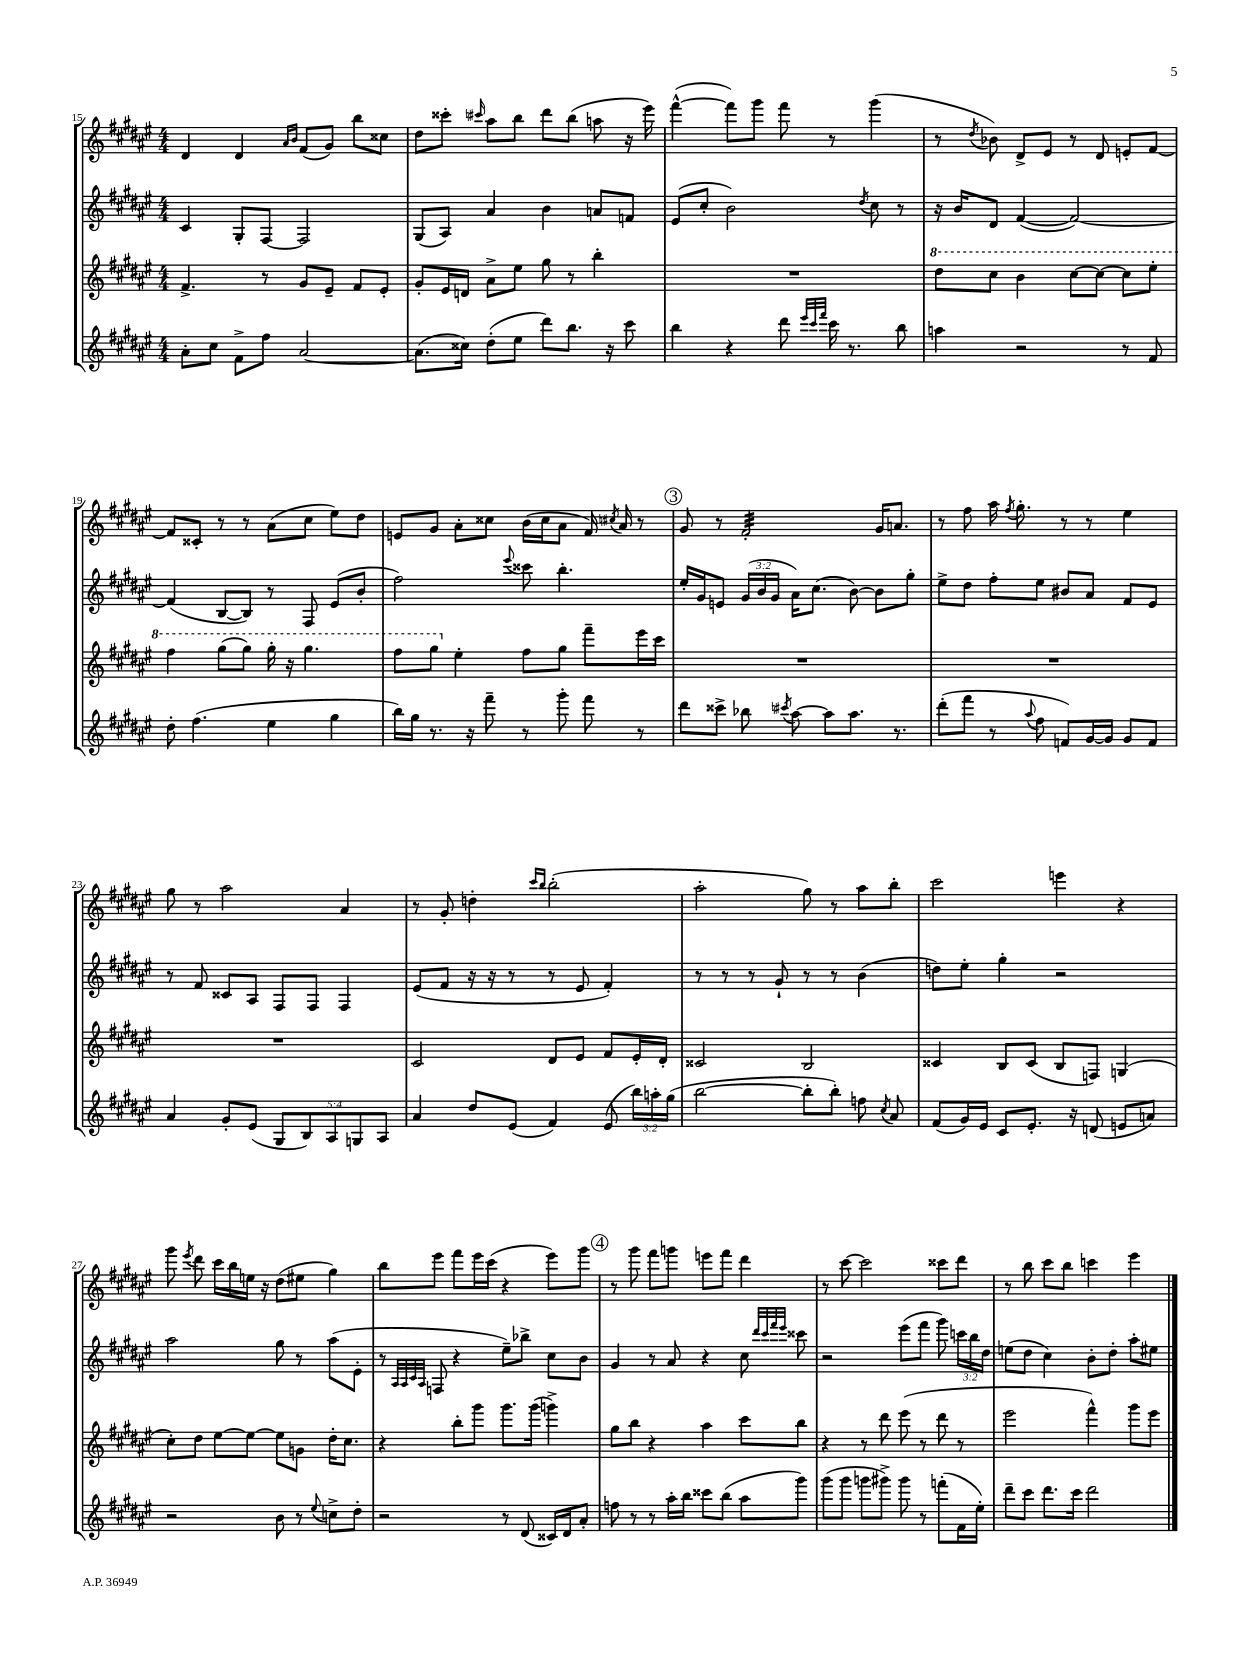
<<
\new StaffGroup <<
\new Staff = "s0" {
    \clef treble \key fis \major \numericTimeSignature \time 4/4
    \autoBeamOff dis'4 dis'4 \grace { ais'16[ b'16] } fis'8[( gis'8]) b''8[ cisis''8] |
    dis''8[ cisis'''8]-. \grace { cis'''16 } ais''8[ b''8] dis'''8[ b''8]( a''8 r16 eis'''16) |
    fis'''4~-^( fis'''8[) gis'''8] fis'''8 r8 gis'''4( |
    r8 \acciaccatura { dis''8 } bes'8) dis'8[-> eis'8] r8 dis'8 e'8[-. fis'8]~ |
    fis'8[ cisis'8]-. r8 r8 ais'8[( cis''8] eis''8[) dis''8] |
    e'8[ gis'8] ais'8[-. cisis''8] b'16[( cisis''16 ais'8] fis'16) \acciaccatura { cis''8 } ais'16 r8 |
    \mark \markup { \circle "3" } gis'8 r8 fis'2:32-. gis'16[ a'8.] |
    r8 fis''8 ais''16 \acciaccatura { fis''8 } gis''8.-. r8 r8 eis''4 |
    gis''8 r8 ais''2 ais'4 |
    r8 gis'8-. d''4-. \grace { cis'''16[ b''16] } b''2-.( |
    ais''2-. gis''8) r8 ais''8[ b''8]-. |
    cis'''2 e'''4 r4 |
    gis'''8 \acciaccatura { eis'''8 } dis'''8 cis'''16[ b''16 e''16] r16 dis''8[( eis''8] gis''4) |
    b''8[ eis'''8] fis'''8[ eis'''16 cis'''16]( r4 eis'''8[) gis'''8] |
    \mark \markup { \circle "4" } r8 gis'''8 fis'''8[ g'''8] e'''8[ fis'''8] dis'''4 |
    r8 cis'''8~ cis'''2 cisis'''8[ dis'''8] |
    r8 b''8 cis'''8[ b''8] c'''4 eis'''4 \bar "|." |
}
\new Staff = "s1" {
    \clef treble \key fis \major \numericTimeSignature \time 4/4 \override Staff.TupletNumber.text = #tuplet-number::calc-fraction-text
    \autoBeamOff cis'4 gis8[-. fis8]~ fis2 |
    gis8[( ais8]) ais'4 b'4 a'8[ f'8] |
    eis'8[( cis''8]-. b'2) \acciaccatura { dis''8 } cis''8 r8 |
    r16 b'16[ dis'8] fis'4~( fis'2~) |
    fis'4( b8[~ b8]) r8 fis8 eis'8[( b'8]-. |
    fis''2) \appoggiatura { eis'''8 } cisis'''8 b''4.-. |
    \mark \markup { \circle "3" } eis''16[-. gis'16 e'8] \tuplet 3/2 { gis'16[( b'16 gis'16] } ais'16[) cis''8.]( b'8~) b'8[ gis''8]-. |
    eis''8[-> dis''8] fis''8[-. eis''8] bis'8[ ais'8] fis'8[ eis'8] |
    r8 fis'8 cisis'8[ ais8] fis8[ fis8] fis4 |
    eis'8[( fis'8] r16 r16 r8 r8 eis'8 fis'4-.) |
    r8 r8 r8 gis'8-! r8 r8 b'4( |
    d''8[) eis''8]-. gis''4-. r2 |
    ais''2 gis''8 r8 ais''8[( eis'8]-. |
    r8 \grace { ais32[ ais32 cis'32 ais32] } f8 r4 eis''8[--) bes''8]-> cis''8[ b'8] |
    \mark \markup { \circle "4" } gis'4 r8 ais'8 r4 cis''8 \grace { dis'''32[ cis'''32 fis'''32 eis'''32] } cisis'''8 |
    r2 eis'''8[( fis'''8] gis'''8) \tuplet 3/2 { c'''16[ b''16 dis''16] } |
    e''8[( dis''8] cis''4) b'8[-. dis''8]-. ais''8[-. eis''8] \bar "|." |
}
\new Staff = "s2" {
    \clef treble \key fis \major \numericTimeSignature \time 4/4
    \autoBeamOff fis'4.-> r8 gis'8[ eis'8]-- fis'8[ eis'8]-. |
    gis'8[-. eis'16 d'16] ais'8[-> eis''8] gis''8 r8 b''4-. |
    R1 |
    \ottava #1 dis'''8[ cis'''8] b''4 cis'''8[~ cis'''8]~ cis'''8[ eis'''8]-. |
    fis'''4 gis'''8[( gis'''8]) gis'''16-. r16 gis'''4. |
    fis'''8[ gis'''8] \ottava #0 eis''4-. fis''8[ gis''8] fis'''8[-- eis'''16 cis'''16] |
    \mark \markup { \circle "3" } R1 |
    R1 |
    R1 |
    cis'2 dis'8[ eis'8] fis'8[ eis'16-. dis'16]-. |
    cisis'2 b2 |
    cisis'4 b8[ cisis'8]( b8[ f8]) g4( |
    cis''8[-.) dis''8] eis''8[~ eis''8]~ eis''8[ g'8] dis''16[-. cis''8.] |
    r4 b''8[-. gis'''8] gis'''8.[ gis'''16]( g'''4->) |
    \mark \markup { \circle "4" } gis''8[ b''8] r4 ais''4 cis'''8[ b''8] |
    r4 r8 dis'''8 eis'''8( r8 dis'''8 r8 |
    eis'''2 fis'''4-^) gis'''8[ eis'''8] \bar "|." |
}
\new Staff = "s3" {
    \clef treble \key fis \major \numericTimeSignature \time 4/4 \override Staff.TupletNumber.text = #tuplet-number::calc-fraction-text
    \autoBeamOff ais'8[-. cis''8] fis'8[-> fis''8] ais'2~ |
    ais'8.[( cisis''16]) dis''8[-.( eis''8] dis'''8[) b''8.] r16 cis'''8 |
    b''4 r4 dis'''8 \grace { eis'''32[ cis'''32 fis'''32] } cis'''16 r8. b''8 |
    a''4 r2 r8 fis'8 |
    dis''8-. fis''4.( eis''4 gis''4 |
    b''16[) gis''16] r8. r16 fis'''8-- r8 gis'''8-. fis'''8 r8 |
    \mark \markup { \circle "3" } dis'''8[ cisis'''8]-> bes''8 \acciaccatura { cis'''8 } ais''8~ ais''8[ ais''8.] r8. |
    dis'''8[-.( fis'''8] r8 \appoggiatura { ais''8 } fis''8 f'8[) gis'16~ gis'16] gis'8[ f'8] |
    ais'4 gis'8[-. eis'8]( \tuplet 5/4 { gis8[ b8) ais8 g8 ais8] } |
    ais'4 dis''8[ eis'8]( fis'4) eis'8( \tuplet 3/2 { b''16[) a''16-. gis''16]( } |
    b''2~ b''8[-. b''8]-.) f''8 \acciaccatura { cis''8 } ais'8 |
    fis'8[( gis'16) eis'16] cis'8[ eis'8.]-. r16 d'8( e'8[ a'8]) |
    r2 b'8 r8 \appoggiatura { eis''8 } c''8[-> dis''8]-. |
    r2 r8 dis'8( cisis'16[) dis'16 ais'8]-. |
    \mark \markup { \circle "4" } f''8 r8 r8 ais''16[-. b''16] cisis'''8[ b''8]( ais''8[ gis'''8]) |
    gis'''8[( gis'''8] g'''8[ gis'''8]->) gis'''8 r8 f'''8[-.( fis'16 eis''16]-.) |
    dis'''8[-- cis'''8] dis'''8.[ cis'''16] dis'''2 \bar "|." |
}
>>
>>
\layout { \context { \Score currentBarNumber = #15 } }
